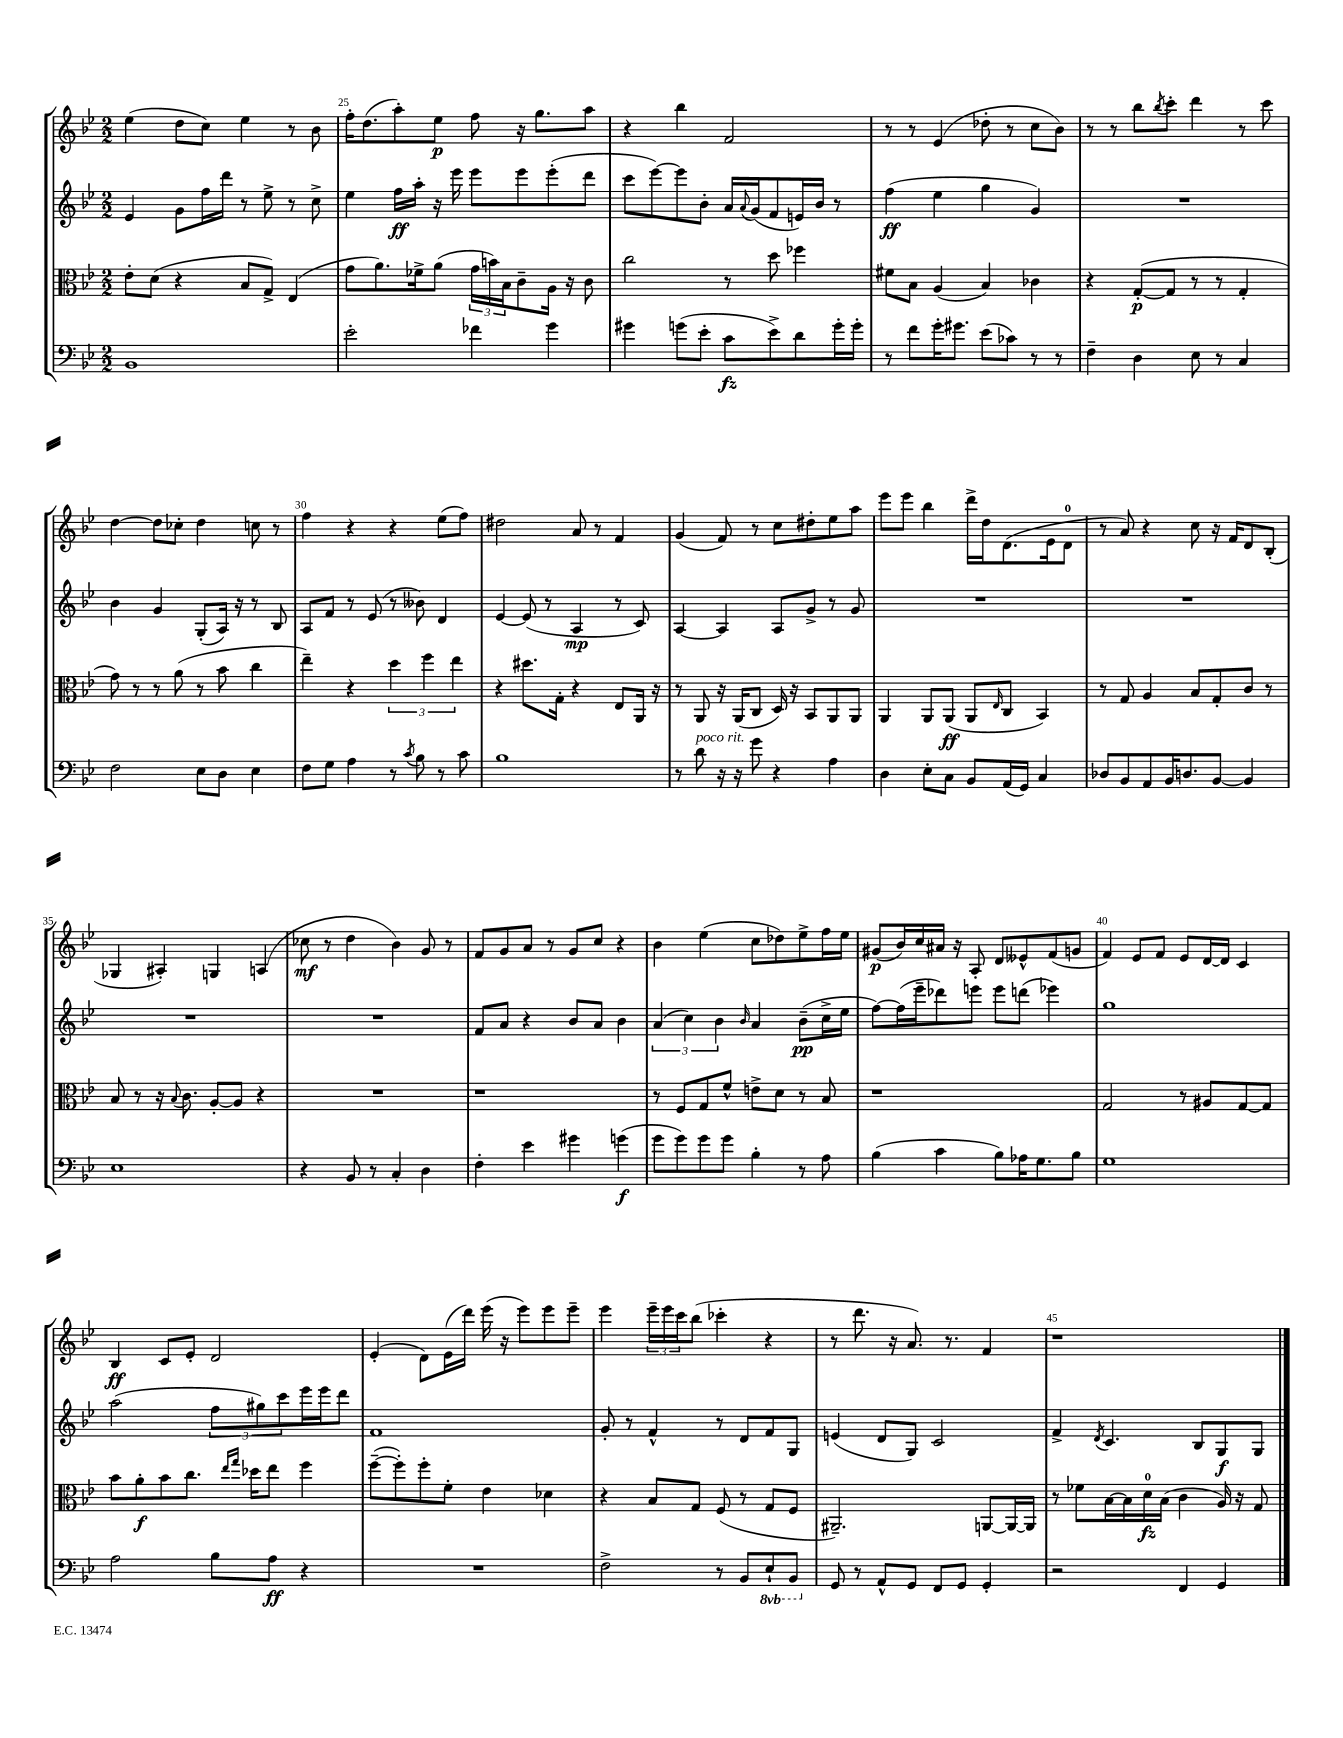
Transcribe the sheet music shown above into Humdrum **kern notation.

**kern	**dynam	**kern	**dynam	**kern	**dynam	**kern	**dynam
*part4	*part4	*part3	*part3	*part2	*part2	*part1	*part1
*staff4	*staff4	*staff3	*staff3	*staff2	*staff2	*staff1	*staff1
*clefF4	*	*clefC3	*	*clefG2	*	*clefG2	*
*k[b-e-]	*	*k[b-e-]	*	*k[b-e-]	*	*k[b-e-]	*
*M2/2	*	*M2/2	*	*M2/2	*	*M2/2	*
=24	=24	=24	=24	=24	=24	=24	=24
1BB-	.	8e-'\L	.	4e-/	.	(4ee-\	.
.	.	(8d\J	.	.	.	.	.
.	.	4r	.	8g\L	.	8dd\L	.
.	.	.	.	16ff\L	.	8cc\J)	.
.	.	.	.	16ddd\JJ	.	.	.
.	.	8B-/L	.	8r	.	4ee-\	.
.	.	8G^/J)	.	8ee-^\	.	.	.
.	.	(4E-/	.	8r	.	8r	.
.	.	.	.	8cc^\	.	8b-\	.
=25	=25	=25	=25	=25	=25	=25	=25
2e-'\	.	8g\L	.	4ee-\	.	16ff'\KL	.
.	.	.	.	.	.	(8.dd\	.
.	.	8.a\)	.	.	.	.	.
.	.	.	.	16ff\LL	ff	8aa'\)	.
.	.	16f-X^\k	.	16aa'\JJ	.	.	.
.	.	(8a\J	.	16r	.	8ee-\J	p
.	.	.	.	16eee-\	.	.	.
4f-X\	.	24g\LL	.	8eee-\L	.	8ff\	.
.	.	24bn\)	.	.	.	.	.
.	.	24B-\J	.	.	.	.	.
.	.	8c~\	.	8eee-\	.	16r	.
.	.	.	.	.	.	8.gg\L	.
4g\	.	16A\Jk	.	(8eee-'\	.	.	.
.	.	16r	.	.	.	.	.
.	.	8c\	.	8ddd\J	.	8aa\J	.
=26	=26	=26	=26	=26	=26	=26	=26
4g#X\	.	2cc\	.	8ccc\L	.	4r	.
.	.	.	.	[8eee-\)	.	.	.
(8gn\L	.	.	.	8eee-\]	.	4bb-\	.
8e-'\J	.	.	.	8b-'\J	.	.	.
8c\L	fz	8r	.	16a/LL	.	2f/	.
.	.	.	.	8qqa/	.	.	.
.	.	.	.	(16g/J	.	.	.
8e-^\)	.	8dd\	.	8f/	.	.	.
8d\	.	4ff-X\	.	16en/L)	.	.	.
.	.	.	.	16b-/JJ	.	.	.
16g'\L	.	.	.	8r	.	.	.
16g'\JJ	.	.	.	.	.	.	.
=27	=27	=27	=27	=27	=27	=27	=27
8r	.	8f#X\L	.	(4ff\	ff	8r	.
8f\L	.	8B-\J	.	.	.	8r	.
16g'\K	.	(4A/	.	4ee-\	.	(4e-/	.
8.g#X\J	.	.	.	.	.	.	.
(8e-\L	.	4B-/)	.	4gg\	.	8dd-X'\	.
8c-X\J)	.	.	.	.	.	8r	.
8r	.	4c-X\	.	4g/)	.	8cc\L	.
8r	.	.	.	.	.	8b-\J)	.
=28	=28	=28	=28	=28	=28	=28	=28
4F~\	.	4r	.	1r	.	8r	.
.	.	.	.	.	.	8r	.
4D\	.	([8G'/L	p	.	.	8bb-\L	.
.	.	.	.	.	.	8qbb-/	.
.	.	8G/J]	.	.	.	8ccc'\J	.
8E-\	.	8r	.	.	.	4ddd\	.
8r	.	8r	.	.	.	.	.
4C/	.	4G'/	.	.	.	8r	.
.	.	.	.	.	.	8ccc\	.
!!LO:LB:g=z
=29	=29	=29	=29	=29	=29	=29	=29
2F\	.	8g\)	.	4b-\	.	[4dd\	.
.	.	8r	.	.	.	.	.
.	.	8r	.	4g/	.	8dd\L]	.
.	.	(8a\	.	.	.	8cc-X'\J	.
8E-\L	.	8r	.	(8G'/L	.	4dd\	.
8D\J	.	8b-\	.	16A/Jk)	.	.	.
.	.	.	.	16r	.	.	.
4E-\	.	4cc\	.	8r	.	8ccn\	.
.	.	.	.	8B-/	.	8r	.
=30	=30	=30	=30	=30	=30	=30	=30
8F\L	.	4ee-~\)	.	8A/L	.	4ff\	.
8G\J	.	.	.	8f/J	.	.	.
4A\	.	4r	.	8r	.	4r	.
.	.	.	.	(8e-/	.	.	.
8r	.	6dd\	.	8r	.	4r	.
8qc/	.	.	.	.	.	.	.
8B-\	.	.	.	8b--X\)	.	.	.
.	.	6ff\	.	.	.	.	.
8r	.	.	.	4d/	.	(8ee-\L	.
.	.	6ee-\	.	.	.	.	.
8c\	.	.	.	.	.	8ff\J)	.
=31	=31	=31	=31	=31	=31	=31	=31
1B-	.	4r	.	[4e-/	.	2dd#X\	.
.	.	8.dd#X\L	.	(8e-/]	.	.	.
.	.	.	.	8r	.	.	.
.	.	16G'\Jk	.	.	.	.	.
.	.	4r	.	4A/	mp	8a/	.
.	.	.	.	.	.	8r	.
.	.	8E-/L	.	8r	.	4f/	.
.	.	16AA/Jk	.	8c/)	.	.	.
.	.	16r	.	.	.	.	.
=32	=32	=32	=32	=32	=32	=32	=32
8r	.	8r	.	[4A/	.	(4g/	.
!LO:TX:a:i:t=poco rit.	!	!	!	!	!	!	!
8d\	.	8AA/	.	.	.	.	.
16r	.	16r	.	4A/]	.	8f/)	.
16r	.	(16AA/KL	.	.	.	.	.
8g\	.	8C/J	.	.	.	8r	.
4r	.	16D/)	.	8A/L	.	8cc\L	.
.	.	16r	.	.	.	.	.
.	.	8BB-/L	.	8g^/J	.	8dd#X'\	.
4A\	.	8AA/	.	8r	.	8ee-\	.
.	.	8AA/J	.	8g/	.	8aa\J	.
=33	=33	=33	=33	=33	=33	=33	=33
4D\	.	4AA/	.	1r	.	8eee-\L	.
.	.	.	.	.	.	8eee-\J	.
8E-'\L	.	8AA/L	.	.	.	4bb-\	.
8C\J	.	(8AA/J	ff	.	.	.	.
8BB-/L	.	8AA/L	.	.	.	16ddd^\LL	.
.	.	.	.	.	.	16dd\J	.
.	.	16qqE-/	.	.	.	.	.
(16AA/L	.	8C/J	.	.	.	(8.d\	.
16GG/JJ)	.	.	.	.	.	.	.
4C/	.	4BB-/)	.	.	.	.	.
.	.	.	.	.	.	16e-\k	.
.	.	.	.	.	.	8d\J	.
=34	=34	=34	=34	=34	=34	=34	=34
8D-X/L	.	8r	.	1r	.	8r	.
8BB-/	.	8G/	.	.	.	8a/)	.
8AA/	.	4A/	.	.	.	4r	.
16BB-/K	.	.	.	.	.	.	.
8.Dn/	.	.	.	.	.	.	.
.	.	8B-/L	.	.	.	8cc\	.
[8BB-/J	.	8G'/	.	.	.	16r	.
.	.	.	.	.	.	16f/KL	.
4BB-/]	.	8c/J	.	.	.	8d/	.
.	.	8r	.	.	.	(8B-'/J	.
!!LO:LB:g=z
=35	=35	=35	=35	=35	=35	=35	=35
1E-	.	8B-/	.	1r	.	4G-X/	.
.	.	8r	.	.	.	.	.
.	.	16r	.	.	.	4A#X'/)	.
.	.	8qqB-/	.	.	.	.	.
.	.	8.c\	.	.	.	.	.
.	.	[8A'/L	.	.	.	4Gn/	.
.	.	8A/J]	.	.	.	.	.
.	.	4r	.	.	.	(4An/	.
=36	=36	=36	=36	=36	=36	=36	=36
4r	.	1r	.	1r	.	8cc-X\	mf
.	.	.	.	.	.	8r	.
8BB-/	.	.	.	.	.	4dd\	.
8r	.	.	.	.	.	.	.
4C'/	.	.	.	.	.	4b-\)	.
4D\	.	.	.	.	.	8g/	.
.	.	.	.	.	.	8r	.
=37	=37	=37	=37	=37	=37	=37	=37
4F'\	.	1r	.	8f/L	.	8f/L	.
.	.	.	.	8a/J	.	8g/	.
4e-\	.	.	.	4r	.	8a/J	.
.	.	.	.	.	.	8r	.
4g#X\	.	.	.	8b-/L	.	8g/L	.
.	.	.	.	8a/J	.	8cc/J	.
(4gn\	f	.	.	4b-\	.	4r	.
=38	=38	=38	=38	=38	=38	=38	=38
8g\L	.	8r	.	(6a/	.	4b-\	.
8g\)	.	8F/L	.	.	.	.	.
.	.	.	.	6cc\)	.	.	.
8g\	.	8G/	.	.	.	(4ee-\	.
.	.	.	.	6b-\	.	.	.
8g\J	.	8f^^/J	.	.	.	.	.
.	.	.	.	16qqb-/	.	.	.
4B-'\	.	8en^\L	.	4a/	.	8cc\L	.
.	.	8d\J	.	.	.	8dd-X\)	.
8r	.	8r	.	(8b-~\L	pp	8ee-^\	.
8A\	.	8B-/	.	16cc^\L	.	16ff\L	.
.	.	.	.	16ee-\JJ	.	16ee-\JJ	.
=39	=39	=39	=39	=39	=39	=39	=39
(4B-\	.	1r	.	[8ff\L)	.	(8g#X/L	p
.	.	.	.	(16ff\L]	.	16b-/L)	.
.	.	.	.	16eee-~\J	.	16cc/	.
4c\	.	.	.	8ddd-X\)	.	16a#X/JJ	.
.	.	.	.	.	.	16r	.
.	.	.	.	8eeen\J	.	8A'/	.
8B-\L)	.	.	.	8eee\L	.	8d/L	.
16A-X\K	.	.	.	(8dddn\J	.	8e--X^^/	.
8.G\	.	.	.	.	.	.	.
.	.	.	.	4eee-X\)	.	(8f/	.
8B-\J	.	.	.	.	.	8gn/J	.
=40	=40	=40	=40	=40	=40	=40	=40
1G	.	2G/	.	1gg	.	4f/)	.
.	.	.	.	.	.	8e-/L	.
.	.	.	.	.	.	8f/J	.
.	.	8r	.	.	.	8e-/L	.
.	.	8A#X/L	.	.	.	[16d/L	.
.	.	.	.	.	.	16d/JJ]	.
.	.	[8G/	.	.	.	4c/	.
.	.	8G/J]	.	.	.	.	.
!!LO:LB:g=z
=41	=41	=41	=41	=41	=41	=41	=41
2A\	.	8b-\L	.	(2aa\	.	4B-/	ff
.	.	8a'\	f	.	.	.	.
.	.	8b-\	.	.	.	8c/L	.
.	.	8.cc\J	.	.	.	8e-'/J	.
8B-\L	.	.	.	12ff\L	.	2d/	.
.	.	16qqee-/LL	.	.	.	.	.
.	.	16qqgg/JJ	.	.	.	.	.
.	.	16dd-X\KL	.	.	.	.	.
.	.	.	.	12gg#X\)	.	.	.
8A\J	ff	8ee-\J	.	.	.	.	.
.	.	.	.	12ccc\	.	.	.
4r	.	4ff\	.	16eee-\L	.	.	.
.	.	.	.	16eee-\J	.	.	.
.	.	.	.	8ddd\J	.	.	.
=42	=42	=42	=42	=42	=42	=42	=42
1r	.	([8ff~\L	.	1f	.	(4e-'/	.
.	.	8ff'\])	.	.	.	.	.
.	.	8ff'\	.	.	.	8d\L)	.
.	.	8f'\J	.	.	.	(16e-\L	.
.	.	.	.	.	.	16ddd\JJ)	.
.	.	4e-\	.	.	.	(16eee-\	.
.	.	.	.	.	.	16r	.
.	.	.	.	.	.	8eee-\L)	.
.	.	4d-X\	.	.	.	8eee-\	.
.	.	.	.	.	.	8eee-~\J	.
=43	=43	=43	=43	=43	=43	=43	=43
2F^\	.	4r	.	8g'/	.	4eee-\	.
.	.	.	.	8r	.	.	.
.	.	8B-/L	.	4f^^/	.	24eee-~\LL	.
.	.	.	.	.	.	24eee-\	.
.	.	.	.	.	.	24ccc\J	.
.	.	8G/J	.	.	.	(8bb-\J	.
8r	.	(8F/	.	8r	.	4ccc-X'\	.
8BB-/L	.	8r	.	8d/L	.	.	.
*8ba	*	*	*	*	*	*	*
8EE-`/	.	8G/L	.	8f/	.	4r	.
8BBB-/J	.	8F/J	.	8G/J	.	.	.
=44	=44	=44	=44	=44	=44	=44	=44
*X8ba	*	*	*	*	*	*	*
8GG/	.	2.AA#X~/)	.	(4en/	.	8r	.
8r	.	.	.	.	.	8.ddd\	.
8AA^^/L	.	.	.	8d/L	.	.	.
.	.	.	.	.	.	16r	.
8GG/J	.	.	.	8G/J)	.	8.a/)	.
8FF/L	.	.	.	2c/	.	.	.
.	.	.	.	.	.	8.r	.
8GG/J	.	.	.	.	.	.	.
4GG'/	.	[8AAn/L	.	.	.	4f/	.
.	.	16AA/L_	.	.	.	.	.
.	.	16AA/JJ]	.	.	.	.	.
=45	=45	=45	=45	=45	=45	=45	=45
2r	.	8r	.	4f^/	.	1r	.
.	.	8f-X\L	.	.	.	.	.
.	.	.	.	8qd/	.	.	.
.	.	[16B-\L	.	4.c/	.	.	.
.	.	16B-\]	.	.	.	.	.
.	.	16d\	fz	.	.	.	.
.	.	(16B-\JJ	.	.	.	.	.
4FF/	.	4c\	.	.	.	.	.
.	.	.	.	8B-/L	.	.	.
4GG/	.	16A/)	.	8G/	f	.	.
.	.	16r	.	.	.	.	.
.	.	8G/	.	8G/J	.	.	.
==	==	==	==	==	==	==	==
*-	*-	*-	*-	*-	*-	*-	*-
